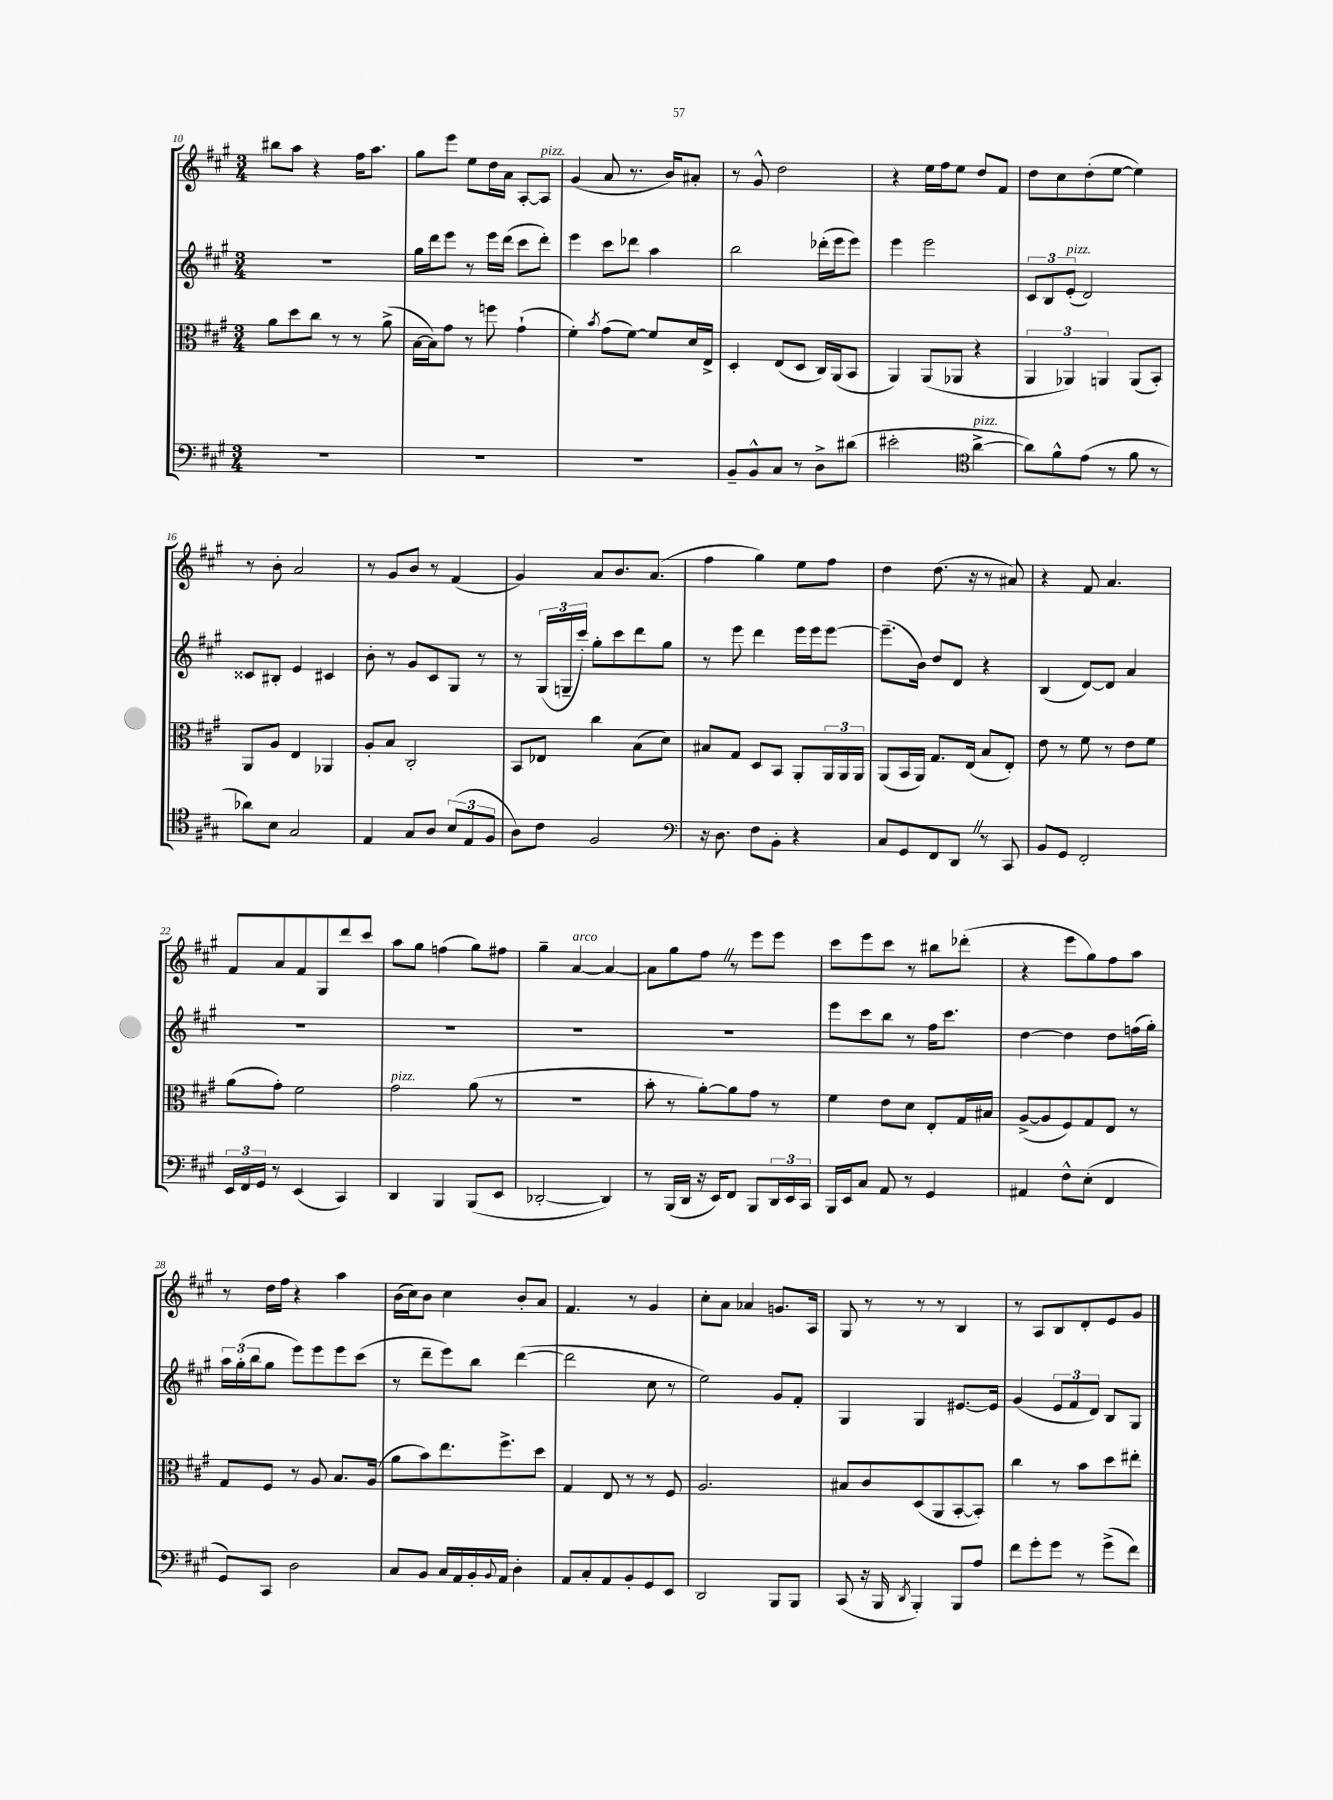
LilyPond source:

<<
\new StaffGroup <<
\new Staff = "s0" {
    \clef treble \key a \major \numericTimeSignature \time 3/4
    bis''8 a''8 r4 fis''16 a''8. |
    gis''8 e'''8 e''8 d''16 a'16 a8~-. a8^\markup { \italic "pizz." } |
    gis'4( a'8 r8. b'16) ais'8-. |
    r8 gis'8-^ d''2 |
    r4 e''16 fis''16 e''8 d''8 fis'8 |
    d''8 cis''8 d''8-.( e''8~ e''4) |
    r8 b'8-. a'2 |
    r8 gis'8 b'8 r8 fis'4( |
    gis'4) a'8 b'8. a'8.( |
    fis''4 gis''4) e''8 fis''8 |
    d''4 d''8.( r16 r8 ais'8) |
    r4 fis'8 a'4. |
    fis'8 a'8 fis'8 gis8 d'''8 cis'''8 |
    a''8 gis''8 f''4( gis''8) fis''8 |
    gis''4-- a'4~^\markup { \italic "arco" } a'4~ |
    a'8 gis''8 fis''8 \once \override BreathingSign.text = \markup { \musicglyph "scripts.caesura.straight" } \breathe r8 e'''8 e'''8 |
    cis'''8 e'''8 cis'''8 r8 bis''8 des'''8-.( |
    r4 e'''8 gis''8) fis''8 a''8 |
    r8 d''16 fis''16 r4 a''4 |
    b'16( cis''16) b'8 cis''4 b'8-. a'8 |
    fis'4. r8 gis'4 |
    cis''8-. a'8 aes'4 g'8. a16 |
    gis8 r8 r8 r8 b4 |
    r8 a8 b8 d'8-. e'8 gis'8 \bar "|." |
}
\new Staff = "s1" {
    \clef treble \key a \major \numericTimeSignature \time 3/4
    R2. |
    gis''16 d'''16 e'''8 r8 e'''16 d'''16( cis'''8 d'''8-.) |
    e'''4 cis'''8 des'''8 a''4 |
    b''2 des'''16-.( e'''16 e'''8) |
    e'''4 e'''2 |
    \tuplet 3/2 { cis'8 b8 e'8-.^\markup { \italic "pizz." }( } d'2) |
    cisis'8 bis8-. e'4 cis'4 |
    b'8-. r8 gis'8 cis'8 gis8 r8 |
    r8 \tuplet 3/2 { gis16( g16-- cis'''16-.) } gis''8-. cis'''8 d'''8 gis''8 |
    r8 e'''8 d'''4 e'''16 e'''16 e'''8~ |
    e'''8.--( b'16) d''8 d'8 r4 |
    b4( d'8~) d'8 a'4 |
    R2. |
    R2. |
    R2. |
    R2. |
    e'''8 cis'''8 b''8 r8 fis''16 cis'''8. |
    d''4~ d''4 d''8 f''16( gis''16-.) |
    \tuplet 3/2 { a''16 gis''16-.( b''16 } gis''8 e'''8) e'''8 e'''8 cis'''8( |
    r8 d'''8-- e'''8) b''8 d'''4~( |
    d'''2 cis''8 r8 |
    e''2) gis'8 fis'8-. |
    gis4 gis4 eis'8.~ eis'16 |
    gis'4( \tuplet 3/2 { e'8 fis'8 d'8) } b8 gis8 \bar "|." |
}
\new Staff = "s2" {
    \clef alto \key a \major \numericTimeSignature \time 3/4
    a'8 d''8 cis''8 r8 r8 a'8->( |
    b16~ b16) gis'8 r8 f''8 gis'4-!( |
    fis'4-.) \acciaccatura { b'8 } gis'8( fis'8~) fis'8 d'16 e16-> |
    d4-. e8( d8 cis16) a,16( b,8 |
    a,4) a,8( aes,8 r4 |
    \tuplet 3/2 { a,4 aes,4) a,4 } a,8( b,8-.) |
    a,8 a8 e4 aes,4 |
    a8-. b8 cis2-. |
    b,8 ees8 cis''4 b8( d'8) |
    bis8 gis8 d8 b,8 a,8-. \tuplet 3/2 { a,16 a,16 a,16 } |
    a,8( b,16 a,16) gis8. e16( b8 e8-.) |
    e'8 r8 fis'8 r8 e'8 fis'8 |
    a'8( gis'8-.) fis'2 |
    gis'2^\markup { \italic "pizz." } a'8( r8 |
    R2. |
    b'8-. r8 a'8~-.) a'8 gis'8 r8 |
    fis'4 e'8 d'8 e8-. gis16 bis16 |
    a8~->( a8 fis8) gis8 e8 r8 |
    gis8 fis8 r8 a8 b8. a16( |
    a'8 b'8) e''8. fis''8.-> d''8 |
    gis4 e8 r8 r8 fis8 |
    a2. |
    bis8 cis'8 d8( a,8 b,8~-. b,8-.) |
    cis''4 r8 b'8 d''8 eis''8-. \bar "|." |
}
\new Staff = "s3" {
    \clef bass \key a \major \numericTimeSignature \time 3/4
    R2. |
    R2. |
    R2. |
    b,8-- b,8-^ cis8 r8 d8-> dis'8( |
    eis'2-. \clef tenor a'4~->^\markup { \italic "pizz." } |
    a'8) fis'8-^ e'8( r8 fis'8 r8 |
    aes'8) b8 gis2 |
    e4 gis8 a8 \tuplet 3/2 { b8( e8 fis8 } |
    a8) cis'8 fis2 |
    \clef bass r16 d8. fis8 b,8-. r4 |
    cis8 gis,8 fis,8 d,8 \once \override BreathingSign.text = \markup { \musicglyph "scripts.caesura.straight" } \breathe r8 cis,8 |
    b,8 gis,8 fis,2-. |
    \tuplet 3/2 { e,16 fis,16 gis,16 } r8 e,4( cis,4) |
    d,4 b,,4 b,,8( e,8 |
    des,2~-. des,4) |
    r8 b,,16( d,16 r16 e,16) fis,8 b,,8 \tuplet 3/2 { d,16 e,16 cis,16 } |
    b,,16 e,16 cis8 a,8 r8 gis,4 |
    ais,4 fis8-^ e8-.( fis,4 |
    gis,8) cis,8 d2 |
    cis8 b,8 cis16 a,16 b,16-. \appoggiatura { b,8 } a,16 d4-. |
    a,8 cis8-. a,8 b,8-. gis,8 e,8 |
    d,2 b,,8 b,,8 |
    cis,8( r16 b,,16 \acciaccatura { d,8 } b,,4-.) b,,8 a8 |
    fis'8 gis'8-. gis'8 r8 gis'8->( fis'8) \bar "|." |
}
>>
>>
\layout { \context { \Score currentBarNumber = #10 } }
